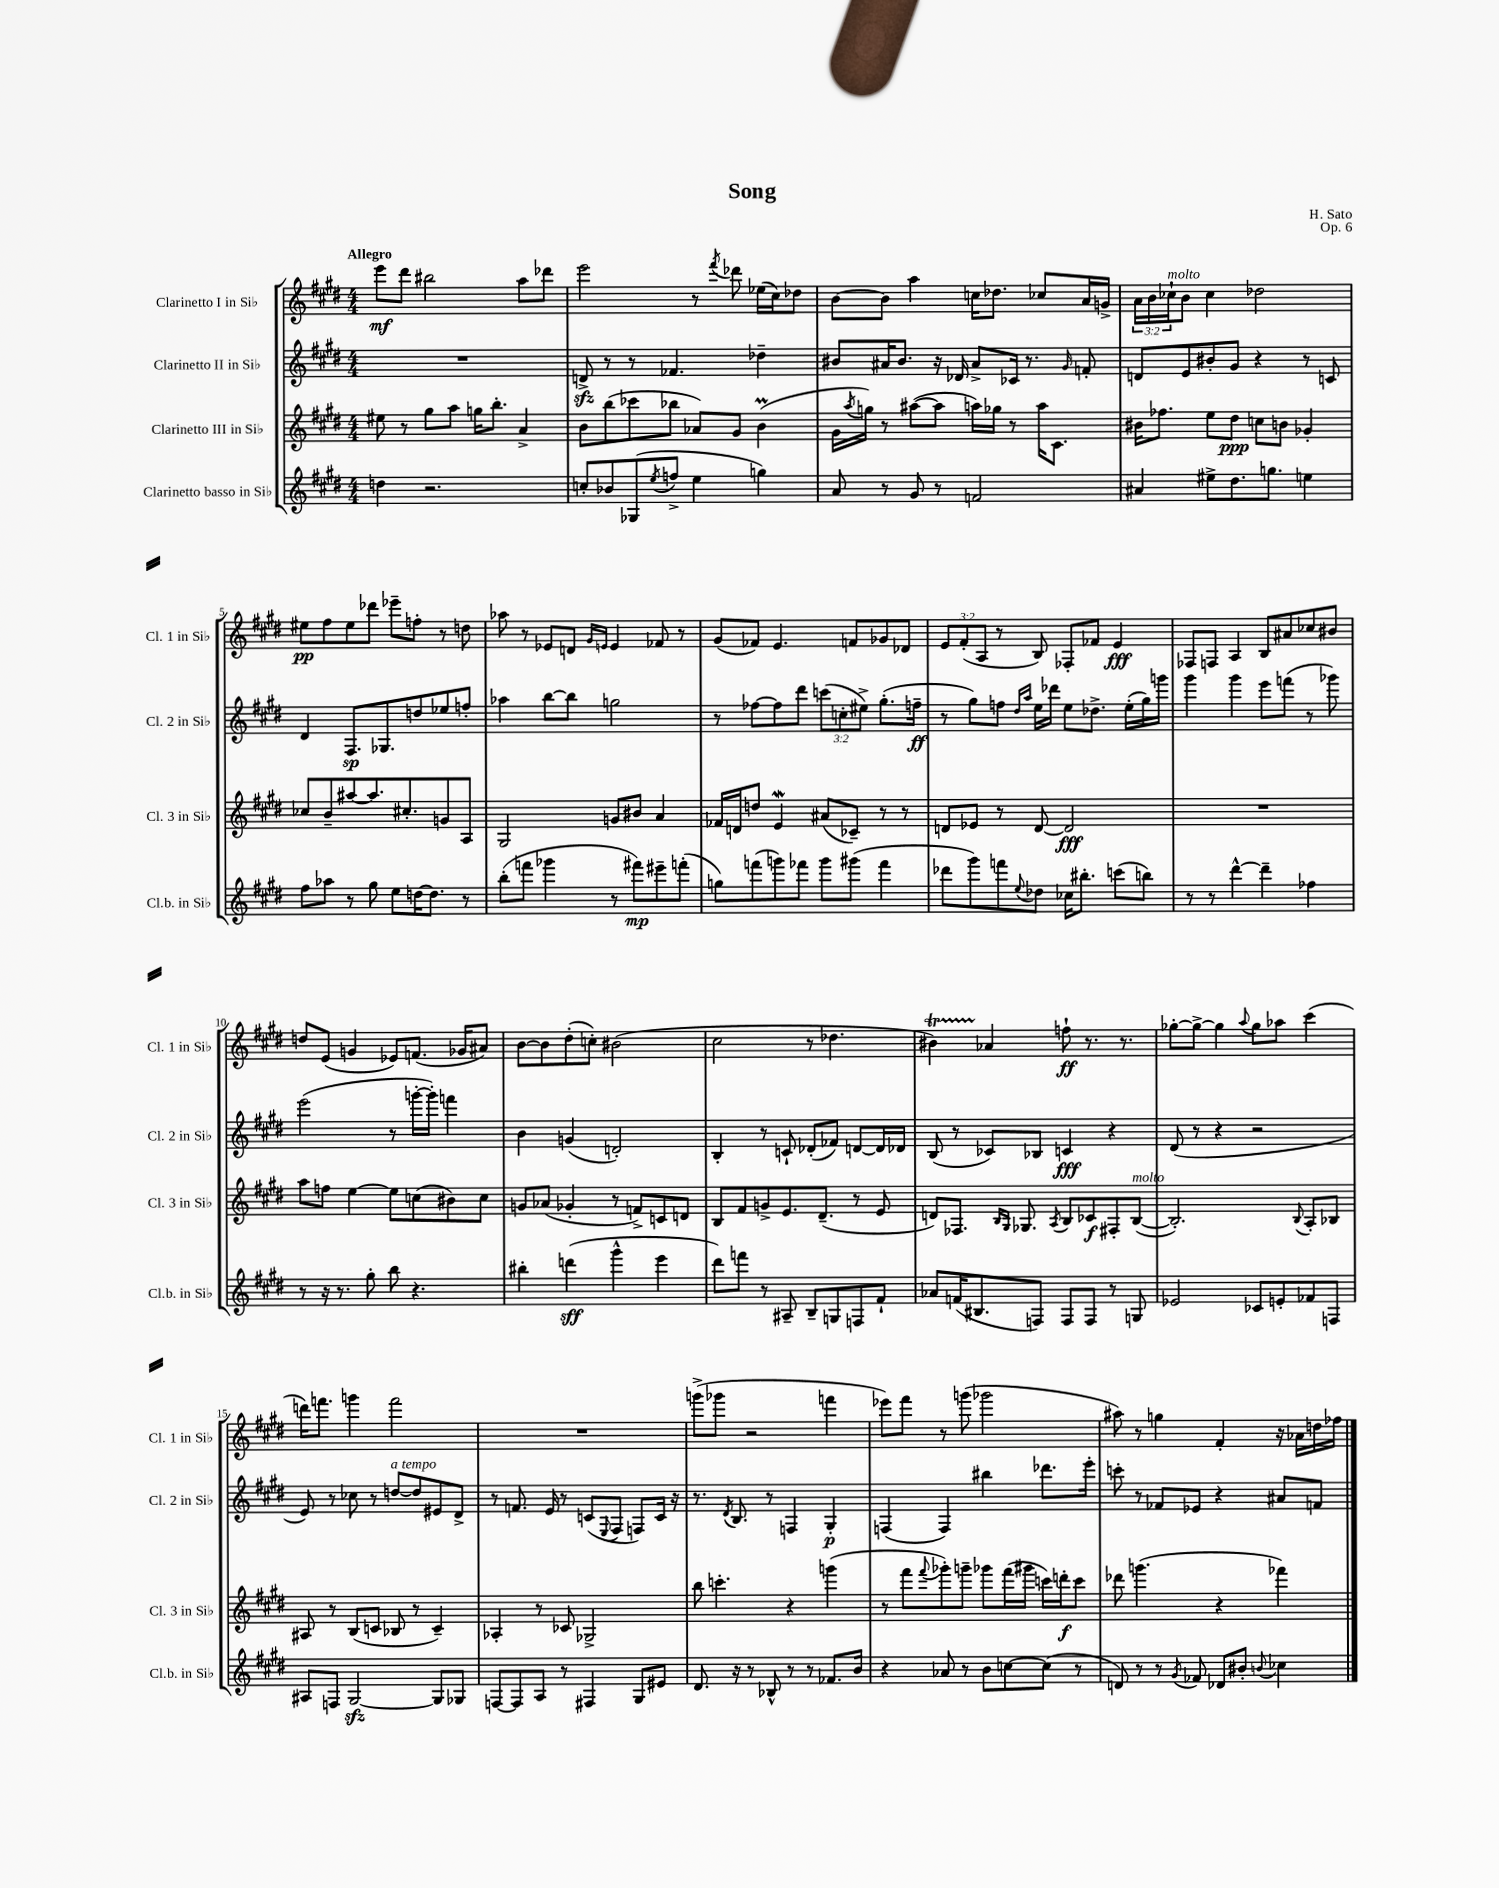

**kern	**dynam	**kern	**dynam	**kern	**dynam	**kern	**dynam
*part4	*part4	*part3	*part3	*part2	*part2	*part1	*part1
*staff4	*staff4	*staff3	*staff3	*staff2	*staff2	*staff1	*staff1
*I"Clarinetto basso in Si♭	*	*I"Clarinetto III in Si♭	*	*I"Clarinetto II in Si♭	*	*I"Clarinetto I in Si♭	*
*I'Cl.b. in Si♭	*	*I'Cl. 3 in Si♭	*	*I'Cl. 2 in Si♭	*	*I'Cl. 1 in Si♭	*
*clefG2	*	*clefG2	*	*clefG2	*	*clefG2	*
*k[f#c#g#d#]	*	*k[f#c#g#d#]	*	*k[f#c#g#d#]	*	*k[f#c#g#d#]	*
*M4/4	*	*M4/4	*	*M4/4	*	*M4/4	*
=1	=1	=1	=1	=1	=1	=1	=1
!	!	!	!	!	!	!LO:TX:a:B:t=Allegro	!
4ddn\	.	8ee#X\	.	1r	.	8eee\L	mf
.	.	8r	.	.	.	8ddd#\J	.
2.r	.	8gg#\L	.	.	.	2bb#X\	.
.	.	8aa\J	.	.	.	.	.
.	.	16ggn\KL	.	.	.	.	.
.	.	8.bb'\J	.	.	.	.	.
.	.	4a^/	.	.	.	8aa\L	.
.	.	.	.	.	.	8ddd-X\J	.
=2	=2	=2	=2	=2	=2	=2	=2
8ccn'/L	.	8b\L	.	8dnzz^/	.	2eee\	.
8b-X/	.	(8bb\	.	8r	.	.	.
(8G-X/	.	8ccc-X\	.	8r	.	.	.
8qee/	.	.	.	.	.	.	.
8ffn^/J	.	8bb-X\J	.	4.f-X/	.	.	.
4ee\	.	8a-X/L)	.	.	.	8r	.
.	.	.	.	.	.	8qfff#/	.
.	.	8g#/J	.	.	.	8ddd-X\	.
4ggn\)	.	(4bM\	.	4dd-X~\	.	(16ee-X\LL	.
.	.	.	.	.	.	16cc#\J)	.
.	.	.	.	.	.	8dd-X\J	.
=3	=3	=3	=3	=3	=3	=3	=3
8a/	.	16g#\LL	.	8b#X/L	.	[8b\L	.
.	.	8qaa/	.	.	.	.	.
.	.	16ggn\JJ)	.	.	.	.	.
8r	.	8r	.	16a#X/K	.	8b\J]	.
.	.	.	.	8.b#/J	.	.	.
8g#/	.	([8aa#X\L	.	.	.	4aa\	.
8r	.	8aa#\J]	.	16r	.	.	.
.	.	.	.	16d-X/	.	.	.
2fn/	.	16aan\LL)	.	8a#^/L	.	16ccn\KL	.
.	.	16gg-X\JJ	.	.	.	8.dd-X\J	.
.	.	8r	.	16c-X/Jk	.	.	.
.	.	.	.	8.r	.	.	.
.	.	16aa\KL	.	.	.	8cc-X/L	.
.	.	8.c#\J	.	.	.	.	.
.	.	.	.	16qqg#/	.	.	.
.	.	.	.	8fn'/	.	16a/L	.
.	.	.	.	.	.	16gn^/JJ	.
=4	=4	=4	=4	=4	=4	=4	=4
4a#X/	.	16b#X\KL	.	8dn/L	.	24a\LL	.
.	.	.	.	.	.	24b\	.
.	.	8.ff-X\J	.	.	.	.	.
!	!	!	!	!	!	!LO:TX:a:i:t=molto	!
.	.	.	.	.	.	24cc-X`\J	.
.	.	.	.	8e/	.	8b\J	.
8ee#X^\L	.	8ee\L	.	8b#X'/	.	4cc-\	.
8.dd#\	.	8dd#\J	ppp	8g#/J	.	.	.
.	.	8ccn\L	.	4r	.	2dd-X\	.
8.ggn\J	.	.	.	.	.	.	.
.	.	8bn\J	.	.	.	.	.
4een\	.	4g-X'/	.	8r	.	.	.
.	.	.	.	8cn/	.	.	.
!!LO:LB:g=z
=5	=5	=5	=5	=5	=5	=5	=5
8ff#\L	.	8cc-X/L	.	4d#/	.	8ee#X\L	pp
8aa-X\J	.	8b~/	.	.	.	8ff#\	.
8r	.	[8aa#X/	.	8.F#/L	sp	8ee#\	.
8gg#\	.	8.aa#/]	.	.	.	8ddd-X\J	.
.	.	.	.	8.G-X/	.	.	.
8ee\L	.	.	.	.	.	8eee-X~\L	.
.	.	8.cc#X'/	.	.	.	.	.
[16ddn\K	.	.	.	8ddn/	.	8ffn'\J	.
8.dd\J]	.	.	.	.	.	.	.
.	.	8gn/	.	8ee-X/	.	8r	.
8r	.	8A/J	.	8ffn'/J	.	8ddn\	.
=6	=6	=6	=6	=6	=6	=6	=6
(8bb'\L	.	2G#/	.	4aa-X\	.	8aa-X\	.
8fffn\J	.	.	.	.	.	8r	.
4ggg-X\	.	.	.	[8bb\L	.	8e-X/L	.
.	.	.	.	8bb\J]	.	8dn/J	.
.	.	.	.	.	.	16qqg#/LL	.
.	.	.	.	.	.	16qqen/JJ	.
8r	.	8gn/L	.	2ggn\	.	4e/	.
8fff#X\L)	mp	8b#X/J	.	.	.	.	.
8eee#X~\	.	4a/	.	.	.	8f-X/	.
(8fffn'\J	.	.	.	.	.	8r	.
=7	=7	=7	=7	=7	=7	=7	=7
8ggn\L)	.	16f-X/LL	.	8r	.	(8g#/L	.
.	.	16dn/J	.	.	.	.	.
(8fffn\	.	8ddn/J	.	[8ff-X\L	.	8f-X/J)	.
8gggn\)	.	4ew/	.	8ff-\]	.	4.e/	.
8fff-X\J	.	.	.	8ddd#\J	.	.	.
8ggg\L	.	(8a#X/L	.	(12cccn\L	.	.	.
.	.	.	.	12ccn'\	.	.	.
(8ggg#X\J	.	8c-X~/J)	.	.	.	8fn/L	.
.	.	.	.	12ee#X^\J)	.	.	.
4fff-\	.	8r	.	(8.gg#'\L	.	8g-X/	.
.	.	8r	.	.	.	8d-X/J	.
.	.	.	.	16ffn~\Jk	ff	.	.
=8	=8	=8	=8	=8	=8	=8	=8
8ddd-X\L	.	8dn/L	.	8r	.	12e/L	.
.	.	.	.	.	.	(12f#'/	.
8ggg#\)	.	8e-X/J	.	8gg#\L)	.	.	.
.	.	.	.	.	.	12A/J	.
8fffn\	.	8r	.	8ffn\J	.	8r	.
.	.	.	.	16qqdd#/LL	.	.	.
8qqee/	.	.	.	16qqaa/JJ	.	.	.
8dd-X\J	.	[8d/	.	16ee\LL	.	8B/)	.
.	.	.	.	16ddd-X\JJ	.	.	.
16cc-X\KL	.	2d/]	fff	8ee\L	.	8F-X'/L	.
8.bb#X'\J	.	.	.	.	.	.	.
.	.	.	.	8.dd-X^\J	.	8f-X/J	.
(8cccn\L	.	.	.	.	.	4e/	fff
.	.	.	.	(16ee'\LL	.	.	.
8bbn\J)	.	.	.	16gg#\)	.	.	.
.	.	.	.	16gggn\JJ	.	.	.
=9	=9	=9	=9	=9	=9	=9	=9
8r	.	1r	.	4ggg#\	.	8F-X/L	.
8r	.	.	.	.	.	8Fn/J	.
[4ddd#^^\	.	.	.	4ggg#\	.	4A/	.
4ddd#~\]	.	.	.	8eee\L	.	8B/L	.
.	.	.	.	(8fffn\J	.	8a#X/	.
4ff-X\	.	.	.	8r	.	8cc-X/	.
.	.	.	.	8ggg-X\)	.	8b#X/J	.
!!LO:LB:g=z
=10	=10	=10	=10	=10	=10	=10	=10
8r	.	8aa\L	.	(2eee\	.	8ddn/L	.
16r	.	8ffn\J	.	.	.	(8e/J	.
8.r	.	.	.	.	.	.	.
.	.	[4ee\	.	.	.	4gn/	.
8gg#'\	.	.	.	.	.	.	.
8bb\	.	8ee\L]	.	8r	.	8e-X/L)	.
4.r	.	(8ccn\	.	[16gggn'\LL	.	(8.fn/J	.
.	.	.	.	16ggg'\JJ])	.	.	.
.	.	8b#X\)	.	4fffn\	.	.	.
.	.	.	.	.	.	16g-X/KL	.
.	.	8cc\J	.	.	.	8a#X/J)	.
=11	=11	=11	=11	=11	=11	=11	=11
4bb#X'\	.	8gn/L	.	4b\	.	[8b\L	.
.	.	(8a-X/J	.	.	.	8b\]	.
(4dddn\	sff	4g-X'/	.	(4gn/	.	(8dd#'\	.
.	.	.	.	.	.	8ccn'\J)	.
4ggg#^^\	.	8r	.	2dn'/)	.	(2b#X\	.
.	.	8fn^/L)	.	.	.	.	.
4eee\	.	8cn/	.	.	.	.	.
.	.	8dn/J	.	.	.	.	.
=12	=12	=12	=12	=12	=12	=12	=12
8ddd#\L)	.	8B/L	.	4B'/	.	2cc#\	.
8fffn\J	.	8f#/	.	.	.	.	.
8r	.	8gn^/	.	8r	.	.	.
8A#X~/	.	8.e/	.	8cn`/	.	.	.
8B~/L	.	.	.	(8d-X'/L	.	8r	.
.	.	(8.d#~/J	.	.	.	.	.
8Gn/	.	.	.	8f-X/J)	.	4.dd-X\	.
8Fn/	.	8r	.	[8dn/L	.	.	.
8f#`/J	.	8e/	.	16d/L]	.	.	.
.	.	.	.	16d-X/JJ	.	.	.
=13	=13	=13	=13	=13	=13	=13	=13
8a-X/L	.	8dn/L)	.	(8B/	.	4b#Xt\)	.
(16fn/K	.	8.F-X/J	.	8r	.	.	.
8.B#X/	.	.	.	.	.	.	.
.	.	.	.	8c-X/L)	.	4a-X/	.
.	.	16qqB/LL	.	.	.	.	.
.	.	16qqG#/JJ	.	.	.	.	.
.	.	8.G-X/	.	.	.	.	.
8Fn/J)	.	.	.	8B-X/J	.	.	.
.	.	8qA/	.	.	.	.	.
8F/L	.	8B/L	.	4cn/	fff	8ffn`\	ff
8F/J	.	8c-X/	f	.	.	8.r	.
8r	.	8F#X'/	.	4r	.	.	.
.	.	.	.	.	.	8.r	.
!	!	!LO:TX:a:i:t=molto	!	!	!	!	!
8Gn/	.	([8B/J	.	.	.	.	.
=14	=14	=14	=14	=14	=14	=14	=14
2e-X/	.	2.B'/])	.	(8d#/	.	[8gg-X'\L	.
.	.	.	.	8r	.	8gg-^\J_	.
.	.	.	.	4r	.	4gg-\]	.
.	.	.	.	.	.	8qqaa/	.
8c-X/L	.	.	.	2r	.	8gg-\L	.
8en'/	.	.	.	.	.	8aa-X\J	.
.	.	8qqB/	.	.	.	.	.
8f-X/	.	8A'/L	.	.	.	(4ccc#\	.
8Fn/J	.	8B-X/J	.	.	.	.	.
!!LO:LB:g=z
=15	=15	=15	=15	=15	=15	=15	=15
8A#X/L	.	8A#X/	.	8e/)	.	16dddn\KL)	.
.	.	.	.	.	.	8.fffn\J	.
8Fn/J	.	8r	.	8r	.	.	.
[2G#zz/	.	(8B/L	.	8cc-X\	.	4gggn\	.
.	.	8cn/J	.	8r	.	.	.
!	!	!	!	!LO:TX:a:i:t=a tempo	!	!	!
.	.	8B-X/	.	[8ddn/L	.	2fff\	.
.	.	8r	.	8dd/]	.	.	.
8G#/L]	.	4c~/)	.	8e#X/	.	.	.
8G-X/J	.	.	.	8d#^/J	.	.	.
=16	=16	=16	=16	=16	=16	=16	=16
[8Fn/L	.	4A-X'/	.	8r	.	1r	.
8F/]	.	.	.	8.fn/	.	.	.
8A/J	.	8r	.	.	.	.	.
.	.	.	.	16e/	.	.	.
8r	.	8c-X/	.	8r	.	.	.
4F#X/	.	2G-X^/	.	(8cn/L	.	.	.
.	.	.	.	8qqE/	.	.	.
.	.	.	.	8F#/J	.	.	.
8G#/L	.	.	.	8Fn/L)	.	.	.
8e#X/J	.	.	.	16c/Jk	.	.	.
.	.	.	.	16r	.	.	.
=17	=17	=17	=17	=17	=17	=17	=17
8.d#/	.	8bb\	.	8.r	.	(8gggn^\L	.
.	.	4.cccn'\	.	.	.	8ggg-X\J	.
.	.	.	.	8qd#/	.	.	.
16r	.	.	.	8.B/	.	.	.
8r	.	.	.	.	.	2r	.
8B-X^^/	.	.	.	8r	.	.	.
8r	.	4r	.	4Fn/	.	.	.
8r	.	.	.	.	.	.	.
8.f-X/L	.	(4gggn\	.	4G#'/	p	4fffn\	.
16b/Jk	.	.	.	.	.	.	.
=18	=18	=18	=18	=18	=18	=18	=18
4r	.	8r	.	(4Fn/	.	8eee-X\L)	.
.	.	8fff#\L	.	.	.	8fff#\J	.
.	.	8qqfff#/	.	.	.	.	.
8a-X/	.	8ggg-X'\)	.	4F/)	.	8r	.
8r	.	8gggn~\J	.	.	.	(8gggn\	.
8b\L	.	8ggg-X\L	.	4bb#X\	.	2ggg-X\	.
[8ccn\	.	(16fff#\L	.	.	.	.	.
.	.	16ggg#X\JJ	.	.	.	.	.
(8cc\J]	.	16cccn\LL)	.	8.ddd-X\L	.	.	.
.	.	16dddn'\J	f	.	.	.	.
8r	.	8ccc\J	.	.	.	.	.
.	.	.	.	16eee'\Jk	.	.	.
=19	=19	=19	=19	=19	=19	=19	=19
8dn/)	.	8ddd-X\	.	8cccn'\	.	8aa#X\)	.
8r	.	(4.gggn\	.	8r	.	8r	.
8r	.	.	.	8f-X/L	.	4ggn\	.
8qg#/	.	.	.	.	.	.	.
8f-X/	.	.	.	8e-X/J	.	.	.
8d-X/L	.	4r	.	4r	.	4f#'/	.
8b#X'/J	.	.	.	.	.	.	.
8qqbn/	.	.	.	.	.	.	.
4cc-X\	.	4fff-X\)	.	8a#X/L	.	16r	.
.	.	.	.	.	.	16a-X\LL	.
.	.	.	.	8fn/J	.	16ddn\	.
.	.	.	.	.	.	16ff-X\JJ	.
==	==	==	==	==	==	==	==
*-	*-	*-	*-	*-	*-	*-	*-
